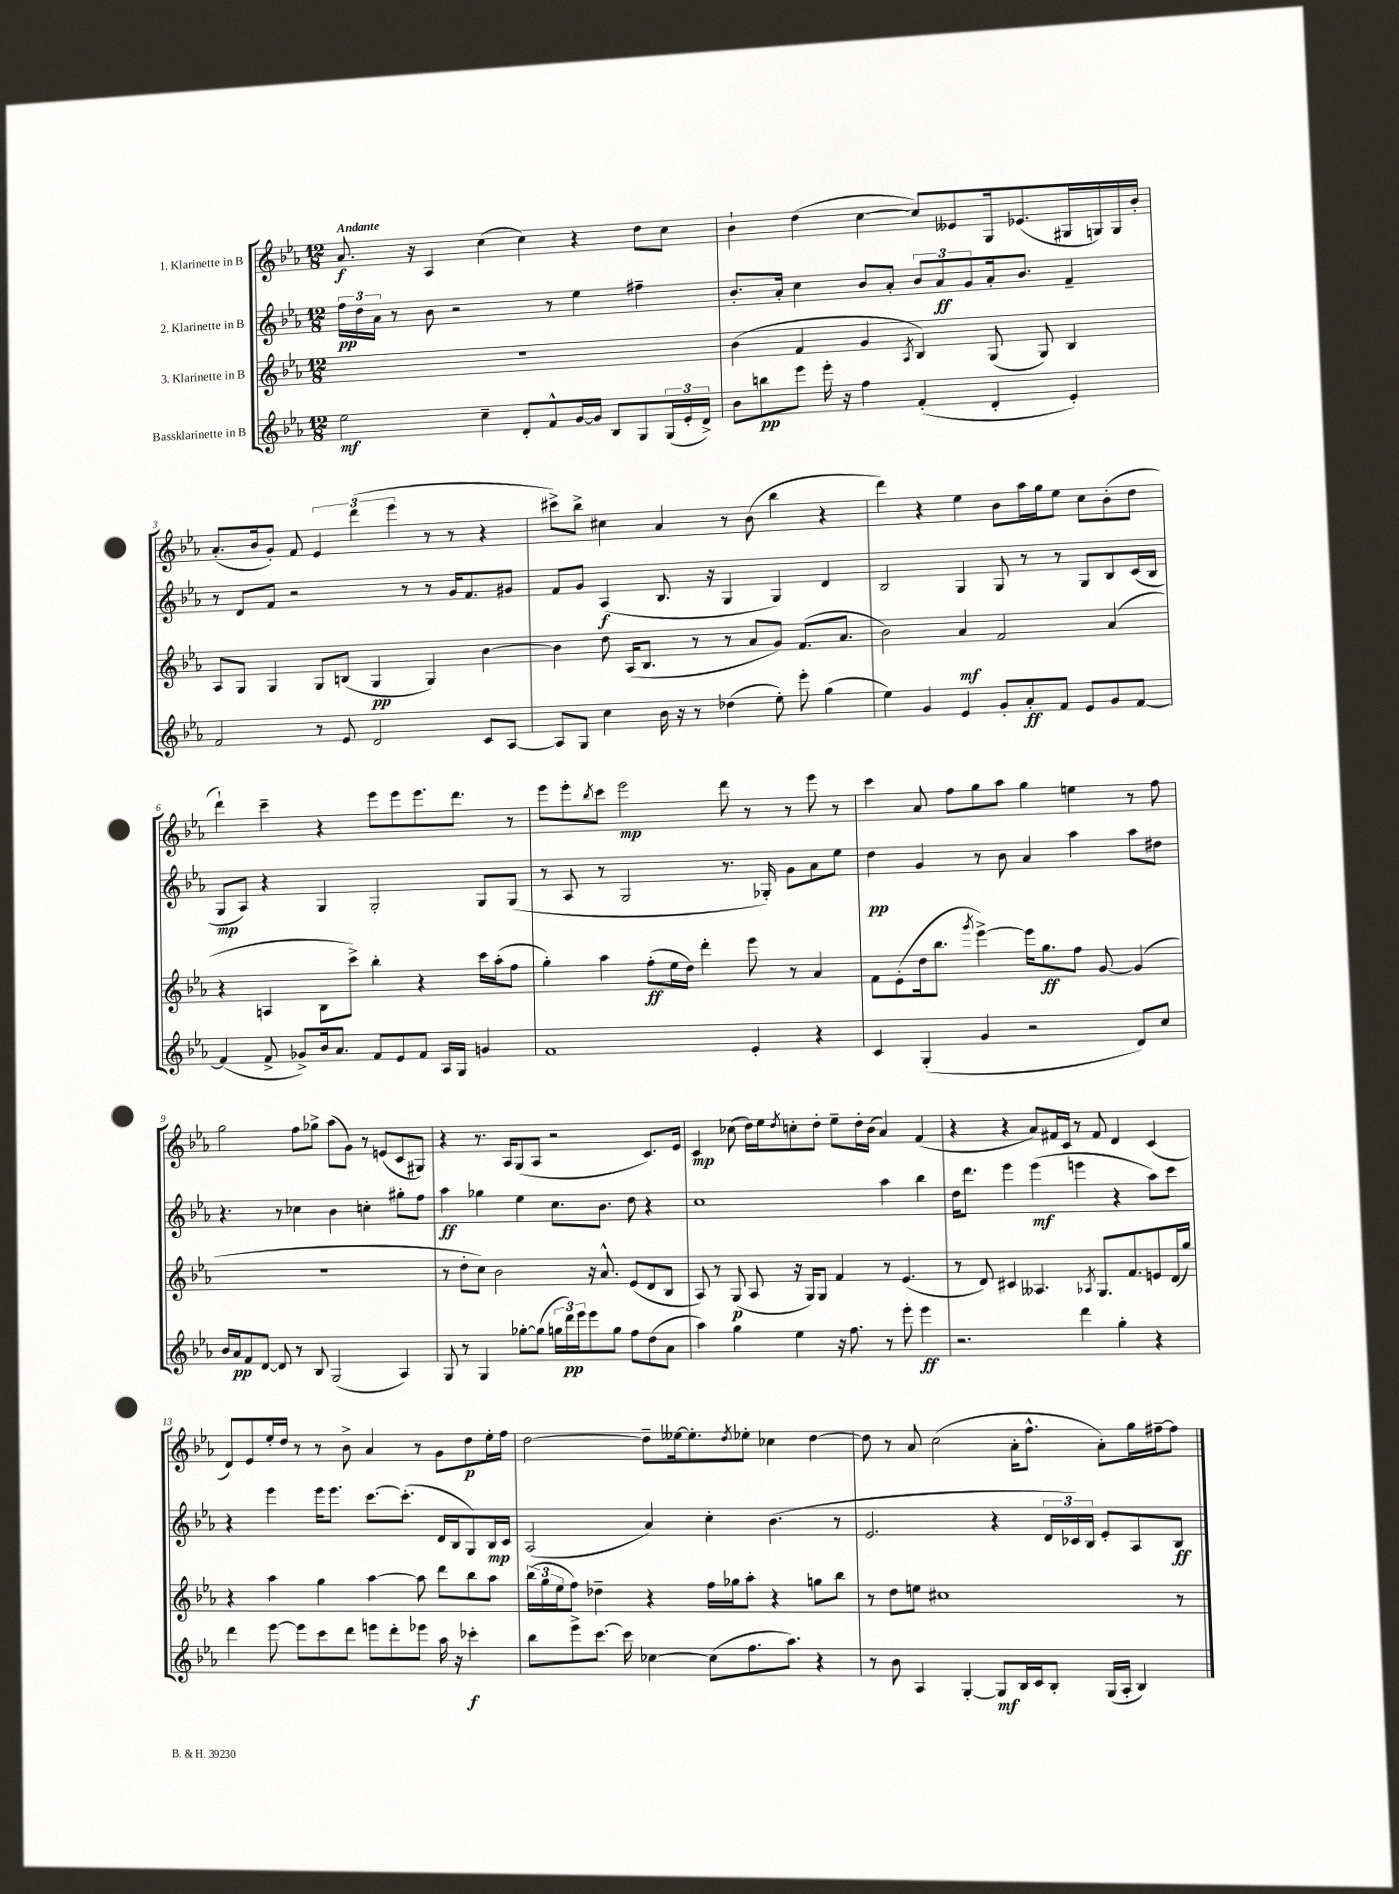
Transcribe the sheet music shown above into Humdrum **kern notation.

**kern	**dynam	**kern	**dynam	**kern	**dynam	**kern	**dynam
*part4	*part4	*part3	*part3	*part2	*part2	*part1	*part1
*staff4	*staff4	*staff3	*staff3	*staff2	*staff2	*staff1	*staff1
*I"Bassklarinette in B	*	*I"3. Klarinette in B	*	*I"2. Klarinette in B	*	*I"1. Klarinette in B	*
*clefG2	*	*clefG2	*	*clefG2	*	*clefG2	*
*k[b-e-a-]	*	*k[b-e-a-]	*	*k[b-e-a-]	*	*k[b-e-a-]	*
*M12/8	*	*M12/8	*	*M12/8	*	*M12/8	*
=1	=1	=1	=1	=1	=1	=1	=1
!	!	!	!	!	!	!LO:TX:a:B:t=Andante	!
2ee-\	mf	1.r	.	24ff\LL	pp	8.a-/	f
.	.	.	.	24dd\	.	.	.
.	.	.	.	24a-\JJ	.	.	.
.	.	.	.	8r	.	.	.
.	.	.	.	.	.	16r	.
.	.	.	.	8b-\	.	4A-/	.
.	.	.	.	2r	.	.	.
4cc~\	.	.	.	.	.	(4cc\	.
8d'/L	.	.	.	.	.	4cc\)	.
8f^^/	.	.	.	8r	.	.	.
[16g/L	.	.	.	4ee-\	.	4r	.
16g/JJ]	.	.	.	.	.	.	.
8B-/L	.	.	.	.	.	.	.
8G/	.	.	.	4ff#X~\	.	8dd\L	.
(24G/L	.	.	.	.	.	8cc\J	.
24e-'/	.	.	.	.	.	.	.
24d^/JJ)	.	.	.	.	.	.	.
=2	=2	=2	=2	=2	=2	=2	=2
8b-\L	.	(4b-\	.	8.b-'/L	.	4b-`\	.
8bbn\	pp	.	.	.	.	.	.
.	.	.	.	16a-'/Jk	.	.	.
8eee-\J	.	4f/	.	4cc\	.	(4dd\	.
16eee-'\	.	.	.	.	.	.	.
16r	.	.	.	.	.	.	.
4ff\	.	4g/	.	8b-/L	.	[4cc\	.
.	.	.	.	8a-'/J	.	.	.
.	.	8qA-/	.	.	.	.	.
(4f'/	.	4B-/)	.	12b-/L	.	8cc/L])	.
.	.	.	.	12a-/	ff	.	.
.	.	.	.	.	.	8e--X/	.
.	.	.	.	12g/	.	.	.
4d'/	.	(8G/	.	16a-'/k	.	16G/k	.
.	.	.	.	8.b-/J	.	(8.e-X/	.
.	.	8G/)	.	.	.	.	.
4e-'/)	.	4B-/	.	4f~/	.	16G#X/L	.
.	.	.	.	.	.	16Gn/)	.
.	.	.	.	.	.	16G/	.
.	.	.	.	.	.	16b-'/JJ	.
!!LO:LB:g=z
=3	=3	=3	=3	=3	=3	=3	=3
2f/	.	8A-/L	.	8r	.	(8.a-'/L	.
.	.	8G/J	.	8d/L	.	.	.
.	.	.	.	.	.	16b-/k	.
.	.	4G/	.	8f/J	.	8g'/J)	.
.	.	.	.	2r	.	8f/	.
8r	.	8G/L	.	.	.	6e-/	.
8e-/	.	(8Bn/J	.	.	.	.	.
.	.	.	.	.	.	(6ddd\	.
2d/	.	4G/	pp	.	.	.	.
.	.	.	.	.	.	6eee-\	.
.	.	.	.	8r	.	.	.
.	.	4G/)	.	8r	.	8r	.
.	.	.	.	16g/KL	.	8r	.
.	.	.	.	8.f/	.	.	.
8c/L	.	[4b-\	.	.	.	4r	.
[8A-/J	.	.	.	8g#X/J	.	.	.
=4	=4	=4	=4	=4	=4	=4	=4
8A-/L]	.	4b-\]	.	8f/L	.	8ccc#X^\L)	.
8G/J	.	.	.	8g/J	.	8bb-^\J	.
4cc\	.	8dd\	.	(4A-/	f	4cc#X\	.
.	.	(16A-/KL	.	.	.	.	.
.	.	8.B-/J	.	.	.	.	.
16b-\	.	.	.	8.B-/	.	4a-/	.
16r	.	.	.	.	.	.	.
8r	.	8r	.	.	.	.	.
.	.	.	.	16r	.	.	.
(4dd-X\	.	8r	.	4G/	.	8r	.
.	.	8a-/L	.	.	.	(8b-\	.
8ee-'\)	.	8g/J)	.	4G/)	.	4bb-\	.
8eee-'\	.	(8.f/L	.	.	.	.	.
(4gg\	.	.	.	4d/	.	4r	.
.	.	8.a-/J	.	.	.	.	.
=5	=5	=5	=5	=5	=5	=5	=5
4ee-\)	.	2b-\)	.	2B-/	.	4ddd\)	.
4g/	.	.	.	.	.	4r	.
4e-/	.	4a-/	mf	4G/	.	4ee-\	.
8g'/L	.	2f/	.	8G/	.	8b-\L	.
8a-'/	ff	.	.	8r	.	16aa-\L	.
.	.	.	.	.	.	16gg\J	.
8f/J	.	.	.	8r	.	8ee-\J	.
8e-/L	.	.	.	8G/L	.	8cc\L	.
8g/	.	(4a-/	.	8B-/	.	(8b-'\	.
[8f/J	.	.	.	(16c/L	.	8dd\J	.
.	.	.	.	16B-/JJ	.	.	.
!!LO:LB:g=z
=6	=6	=6	=6	=6	=6	=6	=6
(4f/]	.	4r	.	8G/L	mp	4ddd`\)	.
.	.	.	.	8A-/J)	.	.	.
8f^/	.	4An/	.	4r	.	4ccc~\	.
8g-X^/L)	.	.	.	.	.	.	.
16b-/k	.	8B-\L	.	4G/	.	4r	.
8.a-/J	.	.	.	.	.	.	.
.	.	8ccc^\J)	.	.	.	.	.
8f/L	.	4bb-'\	.	2G'/	.	8eee-\L	.
8e-/	.	.	.	.	.	8eee-\	.
8f/J	.	4r	.	.	.	8.eee-\	.
16A-/LL	.	.	.	.	.	.	.
16G/JJ	.	.	.	.	.	8.ddd\J	.
4gn/	.	16ccc\LL	.	8G/L	.	.	.
.	.	(16aa-'\J	.	.	.	.	.
.	.	8ff\J	.	(8G/J	.	8r	.
=7	=7	=7	=7	=7	=7	=7	=7
1f	.	4gg'\)	.	8r	.	8eee-\L	.
.	.	.	.	8A-/	.	8eee-'\	.
.	.	.	.	.	.	8qbb-/	.
.	.	4aa-\	.	8r	.	8ccc\J	.
.	.	.	.	2G/	.	2eee-\	mp
.	.	(8ff'\L	ff	.	.	.	.
.	.	16ee-\L	.	.	.	.	.
.	.	16dd\JJ)	.	.	.	.	.
.	.	4ddd'\	.	.	.	.	.
.	.	.	.	8.r	.	8ddd\	.
4e-'/	.	8eee-\	.	.	.	8r	.
.	.	.	.	16G-X'/)	.	.	.
.	.	8r	.	8g\L	.	8r	.
4r	.	4a-/	.	8a-\	.	8eee-\	.
.	.	.	.	8ee-\J	.	8r	.
=8	=8	=8	=8	=8	=8	=8	=8
4c/	.	8f\L	.	4dd\	pp	4ccc\	.
.	.	(8e-'\	.	.	.	.	.
(4G'/	.	16dd\k	.	4g/	.	8a-/	.
.	.	8.bb-\J	.	.	.	.	.
.	.	.	.	.	.	8ff\L	.
.	.	8qggg/	.	.	.	.	.
4g/	.	[4eee-^\)	.	8r	.	8gg\	.
.	.	.	.	8b-\	.	8aa-\J	.
2r	.	16eee-\KL]	.	4a-/	.	4gg\	.
.	.	8.gg\	ff	.	.	.	.
.	.	8ff\J	.	4aa-\	.	4een\	.
.	.	[8g/	.	.	.	.	.
8d/L)	.	(4g/]	.	8aa-\L	.	8r	.
8cc/J	.	.	.	8dd#X\J	.	8ff\	.
!!LO:LB:g=z
=9	=9	=9	=9	=9	=9	=9	=9
16b-/LL	.	1.r	.	4.r	.	2gg\	.
16a-/J	pp	.	.	.	.	.	.
8f/	.	.	.	.	.	.	.
[8d/J	.	.	.	.	.	.	.
8d/]	.	.	.	8r	.	.	.
8r	.	.	.	4cc-X\	.	8ff\L	.
8B-/	.	.	.	.	.	8gg-X^\J	.
(2G/	.	.	.	4b-\	.	(8aa-\L	.
.	.	.	.	.	.	8g\J)	.
.	.	.	.	4ccn'\	.	8r	.
.	.	.	.	.	.	(8en/L	.
4A-/)	.	.	.	8gg#X'\L	.	8c/	.
.	.	.	.	8ff\J	.	8G#X/J)	.
=10	=10	=10	=10	=10	=10	=10	=10
8G/	.	8r	.	4aa-\	ff	4r	.
8r	.	8dd'\L	.	.	.	.	.
4G/	.	8cc\J)	.	4gg-X\	.	8.r	.
.	.	2b-\	.	.	.	.	.
.	.	.	.	.	.	16A-/KL	.
[8gg-X'\L	.	.	.	4ee-\	.	(8G/	.
(8gg-\J]	.	.	.	.	.	8A-/J	.
24ggn\LL	.	.	.	8.cc\L	.	2r	.
24ddd\)	pp	.	.	.	.	.	.
24eee-\J	.	.	.	.	.	.	.
8eee-\	.	16r	.	.	.	.	.
.	.	8.a-^^/	.	8.b-\J	.	.	.
8gg\J	.	.	.	.	.	.	.
8ff\L	.	(8e-/L	.	8dd\	.	.	.
(8dd\	.	8d/	.	4r	.	8.c/L)	.
8a-\J	.	8B-/J	.	.	.	.	.
.	.	.	.	.	.	16e-/Jk	.
=11	=11	=11	=11	=11	=11	=11	=11
4aa-\)	.	8A-/)	.	1cc	.	4c/	mp
.	.	8r	.	.	.	.	.
4gg\	.	(8G/	p	.	.	(8cc-X\	.
.	.	8A-/	.	.	.	16dd\LL)	.
.	.	.	.	.	.	16ee-\J	.
.	.	.	.	.	.	8qdd/	.
4ee-\	.	16r	.	.	.	8ccn'\	.
.	.	16G/KL)	.	.	.	.	.
.	.	8G/J	.	.	.	8dd'\J	.
16r	.	4f/	.	.	.	8ee-~\L	.
8.ff\	.	.	.	.	.	.	.
.	.	.	.	.	.	16dd'\L	.
.	.	.	.	.	.	(16b-\JJ	.
8r	.	8r	.	4aa-\	.	4a-/)	.
8eee-'\	.	(4.e-/	.	.	.	.	.
4eee-\	ff	.	.	4bb-\	.	(4f/	.
=12	=12	=12	=12	=12	=12	=12	=12
2.r	.	8r	.	16dd\KL	.	4r	.
.	.	.	.	8.ddd\J	.	.	.
.	.	8d/)	.	.	.	.	.
.	.	4c#X/	.	4eee-\	.	4r	.
.	.	4.A--X/	.	(4eee-\	mf	8a-/L)	.
.	.	.	.	.	.	16f#X/L	.
.	.	.	.	.	.	16c/JJ	.
4ddd\	.	.	.	4eeen\	.	8r	.
.	.	8qA-X/	.	.	.	.	.
.	.	8.G/L	.	.	.	8f#/	.
4gg'\	.	.	.	4r	.	4d/	.
.	.	8.f/	.	.	.	.	.
4r	.	8en/	.	8aa-\L)	.	(4c/	.
.	.	(16d/L	.	8ccc\J	.	.	.
.	.	16gg/JJ)	.	.	.	.	.
!!LO:LB:g=z
=13	=13	=13	=13	=13	=13	=13	=13
4ddd\	.	4r	.	4r	.	8d/L)	.
.	.	.	.	.	.	8e-/	.
[8eee-\	.	4aa-\	.	4eee-\	.	16ee-'/L	.
.	.	.	.	.	.	16dd/JJ	.
8eee-\L]	.	.	.	.	.	8r	.
8ccc\	.	4gg\	.	16eee-\KL	.	8r	.
.	.	.	.	8.eee-\J	.	.	.
8ddd\J	.	.	.	.	.	8b-^\	.
8eeen\L	.	[4aa-\	.	[8.ccc\L	.	4a-/	.
8ddd'\	.	.	.	.	.	.	.
.	.	.	.	(8.ccc'\J]	.	.	.
8eee-X\J	.	8aa-\]	.	.	.	8r	.
16aa-\	.	8ddd\L	.	16d/LL	.	8g\L	.
16r	.	.	.	16B-/J	.	.	.
4ccc-X'\	f	8bb-\	.	8G/)	.	8dd\	p
.	.	8aa-\J	.	16B-/L	mp	16ee-'\L	.
.	.	.	.	16c/JJ	.	16ff\JJ	.
=14	=14	=14	=14	=14	=14	=14	=14
8bb-\L	.	(24bb-\LL	.	(2A-/	.	[2dd\	.
.	.	24gg\	.	.	.	.	.
.	.	24ee-\J	.	.	.	.	.
8eee-^\	.	8ff\J)	.	.	.	.	.
[8.ccc\J	.	4dd-X~\	.	.	.	.	.
16ccc\]	.	.	.	.	.	.	.
[4cc-X\	.	4r	.	4a-/)	.	8dd~\L]	.
.	.	.	.	.	.	[16ee--X\k	.
.	.	.	.	.	.	8.ee--'\]	.
(8cc-\L]	.	16ff\LL	.	4cc'\	.	.	.
.	.	16gg-X\J	.	.	.	.	.
.	.	.	.	.	.	8qdd/	.
8.ff\	.	8aa-'\J	.	.	.	8ee-X'\J	.
.	.	4r	.	(4.b-\	.	4cc-X\	.
8.aa-\J)	.	.	.	.	.	.	.
4r	.	8ggn\L	.	.	.	[4dd\	.
.	.	8bb-\J	.	8r	.	.	.
=15	=15	=15	=15	=15	=15	=15	=15
8r	.	8r	.	2.e-/	.	8dd\]	.
8b-\	.	8dd\L	.	.	.	8r	.
4A-/	.	8een\J	.	.	.	8a-/	.
.	.	1cc#X	.	.	.	(2cc\	.
[4G'/	.	.	.	.	.	.	.
8G/L]	mf	.	.	4r	.	.	.
16B-/L	.	.	.	.	.	16a-'\KL	.
16c/J	.	.	.	.	.	8.ff^^\J	.
8B-'/J	.	.	.	24d/LL	.	.	.
.	.	.	.	24c-X/)	.	.	.
.	.	.	.	24B-/JJ	.	.	.
(16G/LL	.	.	.	8e-'/L	.	8a-'\L)	.
16A-'/JJ	.	.	.	.	.	.	.
4B-/)	.	.	.	8A-/	.	16gg\L	.
.	.	.	.	.	.	[16ff#X~\J	.
.	.	8r	.	8B-/J	ff	8ff#\J]	.
==	==	==	==	==	==	==	==
*-	*-	*-	*-	*-	*-	*-	*-
